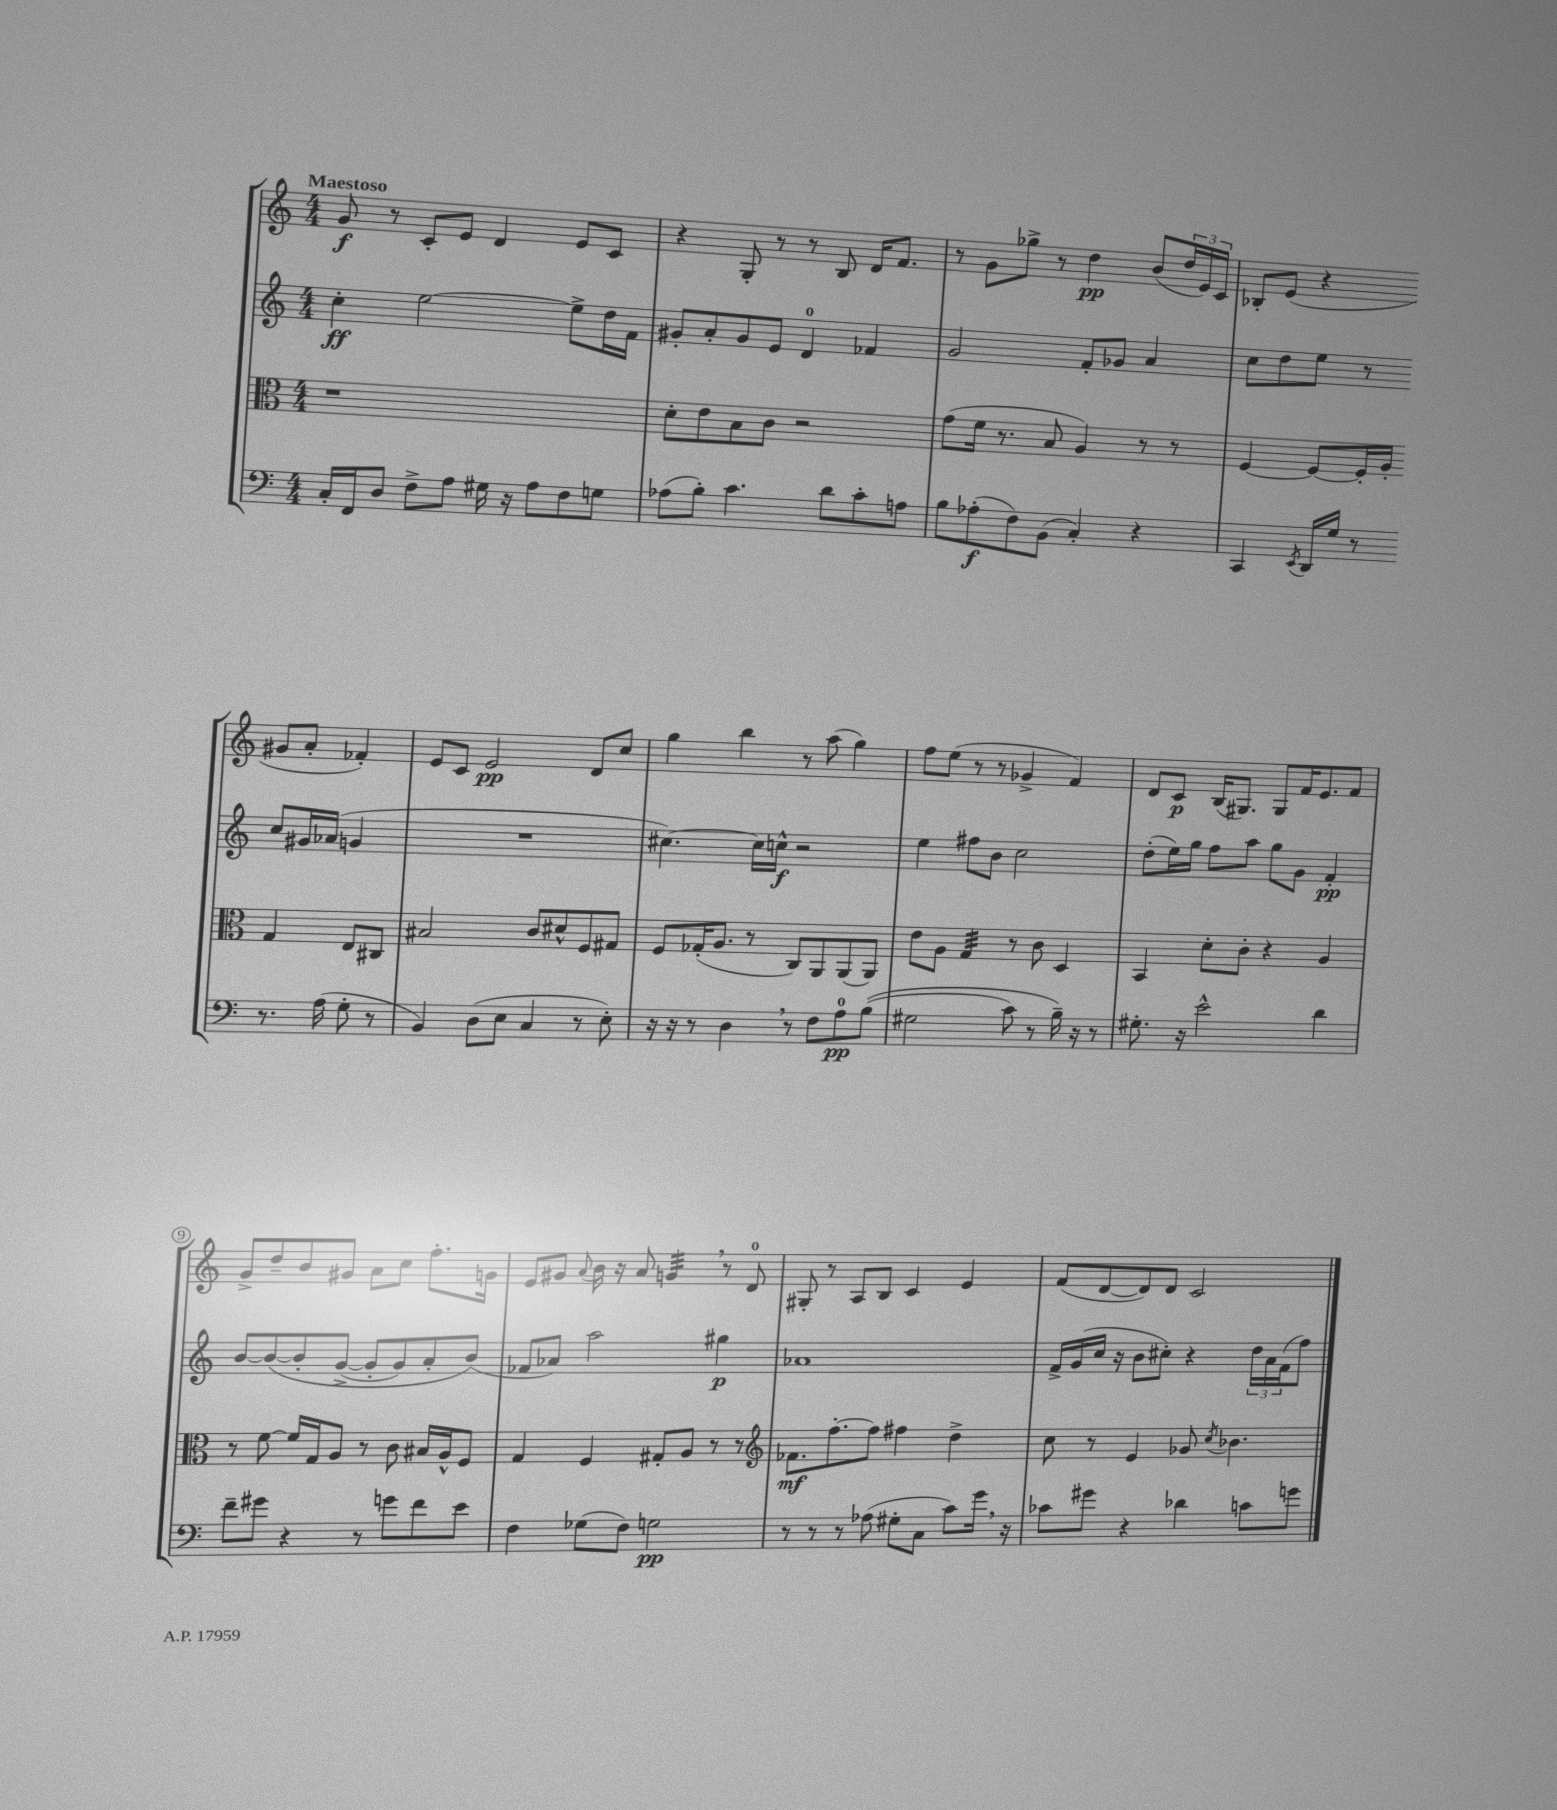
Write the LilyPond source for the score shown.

<<
\new StaffGroup <<
\new Staff = "s0" {
    \clef treble \key c \major \numericTimeSignature \time 4/4 \tempo "Maestoso"
    g'8\f r8 c'8-. e'8 d'4 e'8 c'8 |
    r4 g8-. r8 r8 b8 d'16 f'8. |
    r8 g'8 ges''8-> r8 d''4\pp b'8( \tuplet 3/2 { d''16 e'16) c'16 } |
    bes8-. e'8( r4 gis'8 a'8-. fes'4-.) |
    e'8 c'8 e'2\pp d'8 c''8 |
    g''4 b''4 r8 a''8( g''4) |
    f''8 e''8( r8 r8 ges'4-> f'4) |
    d'8 c'8\p b16( gis8.) gis8 f'16 e'8. f'8 |
    g'8-> d''8-- b'8 gis'8 a'8 c''8 f''8.-. g'16 |
    e'8 gis'8 \appoggiatura { a'8 } b'16 r16 a'8 g'4:32 \breathe r8 d'8-0 |
    gis8-. r8 a8 b8 c'4 e'4 |
    f'8( d'8~ d'8) d'8 c'2 \bar "|." |
}
\new Staff = "s1" {
    \clef treble \key c \major \numericTimeSignature \time 4/4
    c''4-.\ff e''2~ e''8-> d''16 f'16 |
    gis'8-. a'8-. gis'8 e'8 d'4-0 fes'4 |
    g'2 f'8-. ges'8 a'4 |
    c''8 d''8 e''8 r8 c''8 gis'16 aes'16( g'4 |
    R1 |
    cis''4.~) cis''16 c''16-^\f r2 |
    e''4 fis''8 b'8 c''2 |
    d''8-.( e''16) g''16 f''8 a''8 g''8 g'8 f'4-.\pp |
    b'8~ b'8~\( b'8-. g'8~->( g'8-. g'8) a'8-. b'8(\) |
    fes'8 aes'8) a''2 gis''4\p |
    aes'1 |
    f'16-> g'16( c''16 r16 b'8 cis''8-.) r4 \tuplet 3/2 { d''16 a'16 f'16( } f''8) \bar "|." |
}
\new Staff = "s2" {
    \clef alto \key c \major \numericTimeSignature \time 4/4
    r1 |
    d'8-. e'8 b8 c'8 r2 |
    g'8( f'16 r8. b8 a4) r8 r8 |
    f4~ f8~ f16-. a16-. g4 e8 cis8 |
    bis2 c'8 dis'8-^ f8 gis8 |
    f8 ges16-.( a8. r8 c8) a,8 a,8( a,8) |
    e'8 a8 g4:32 r8 c'8 d4 |
    b,4 d'8-. c'8-. r4 a4 |
    r8 f'8~ f'16 g16 a8 r8 c'8 bis16 a16-^ f8 |
    g4 f4 gis8-. a8 r8 r8 |
    \clef treble fes'8.\mf f''8.~-. f''8 fis''4 d''4-> |
    c''8 r8 e'4 ges'8 \acciaccatura { c''8 } bes'4. \bar "|." |
}
\new Staff = "s3" {
    \clef bass \key c \major \numericTimeSignature \time 4/4
    c16-. f,16 d8 f8-> a8 gis16 r16 a8 f8 g8 |
    aes8( b8-.) c'4. d'8 c'8-. a8 |
    b8 aes8-.\f( f8) b,8( c4-.) r4 |
    c,4 \acciaccatura { e,8 } d,16 g16 r8 r8. a16( g8-. r8 |
    b,4) d8( e8 c4 r8 e8-.) |
    r16 r16 r8 d4 \breathe r8 f8 a8-0\pp b8(\( |
    gis2 c'8) r8 b16--\) r16 r8 |
    gis8.-. r16 e'2-^ d'4 |
    f'8-- gis'8 r4 r8 g'8 f'8 e'8 |
    f4 ges8( f8) g2\pp |
    r8 r8 r8 aes8( gis8-. c8 c'8) g'16 \breathe r16 |
    ces'8 gis'8 r4 des'4 c'8 g'8 \bar "|." |
}
>>
>>
\layout { \context { \Score \override BarNumber.stencil = #(make-stencil-circler 0.1 0.3 ly:text-interface::print) } }
